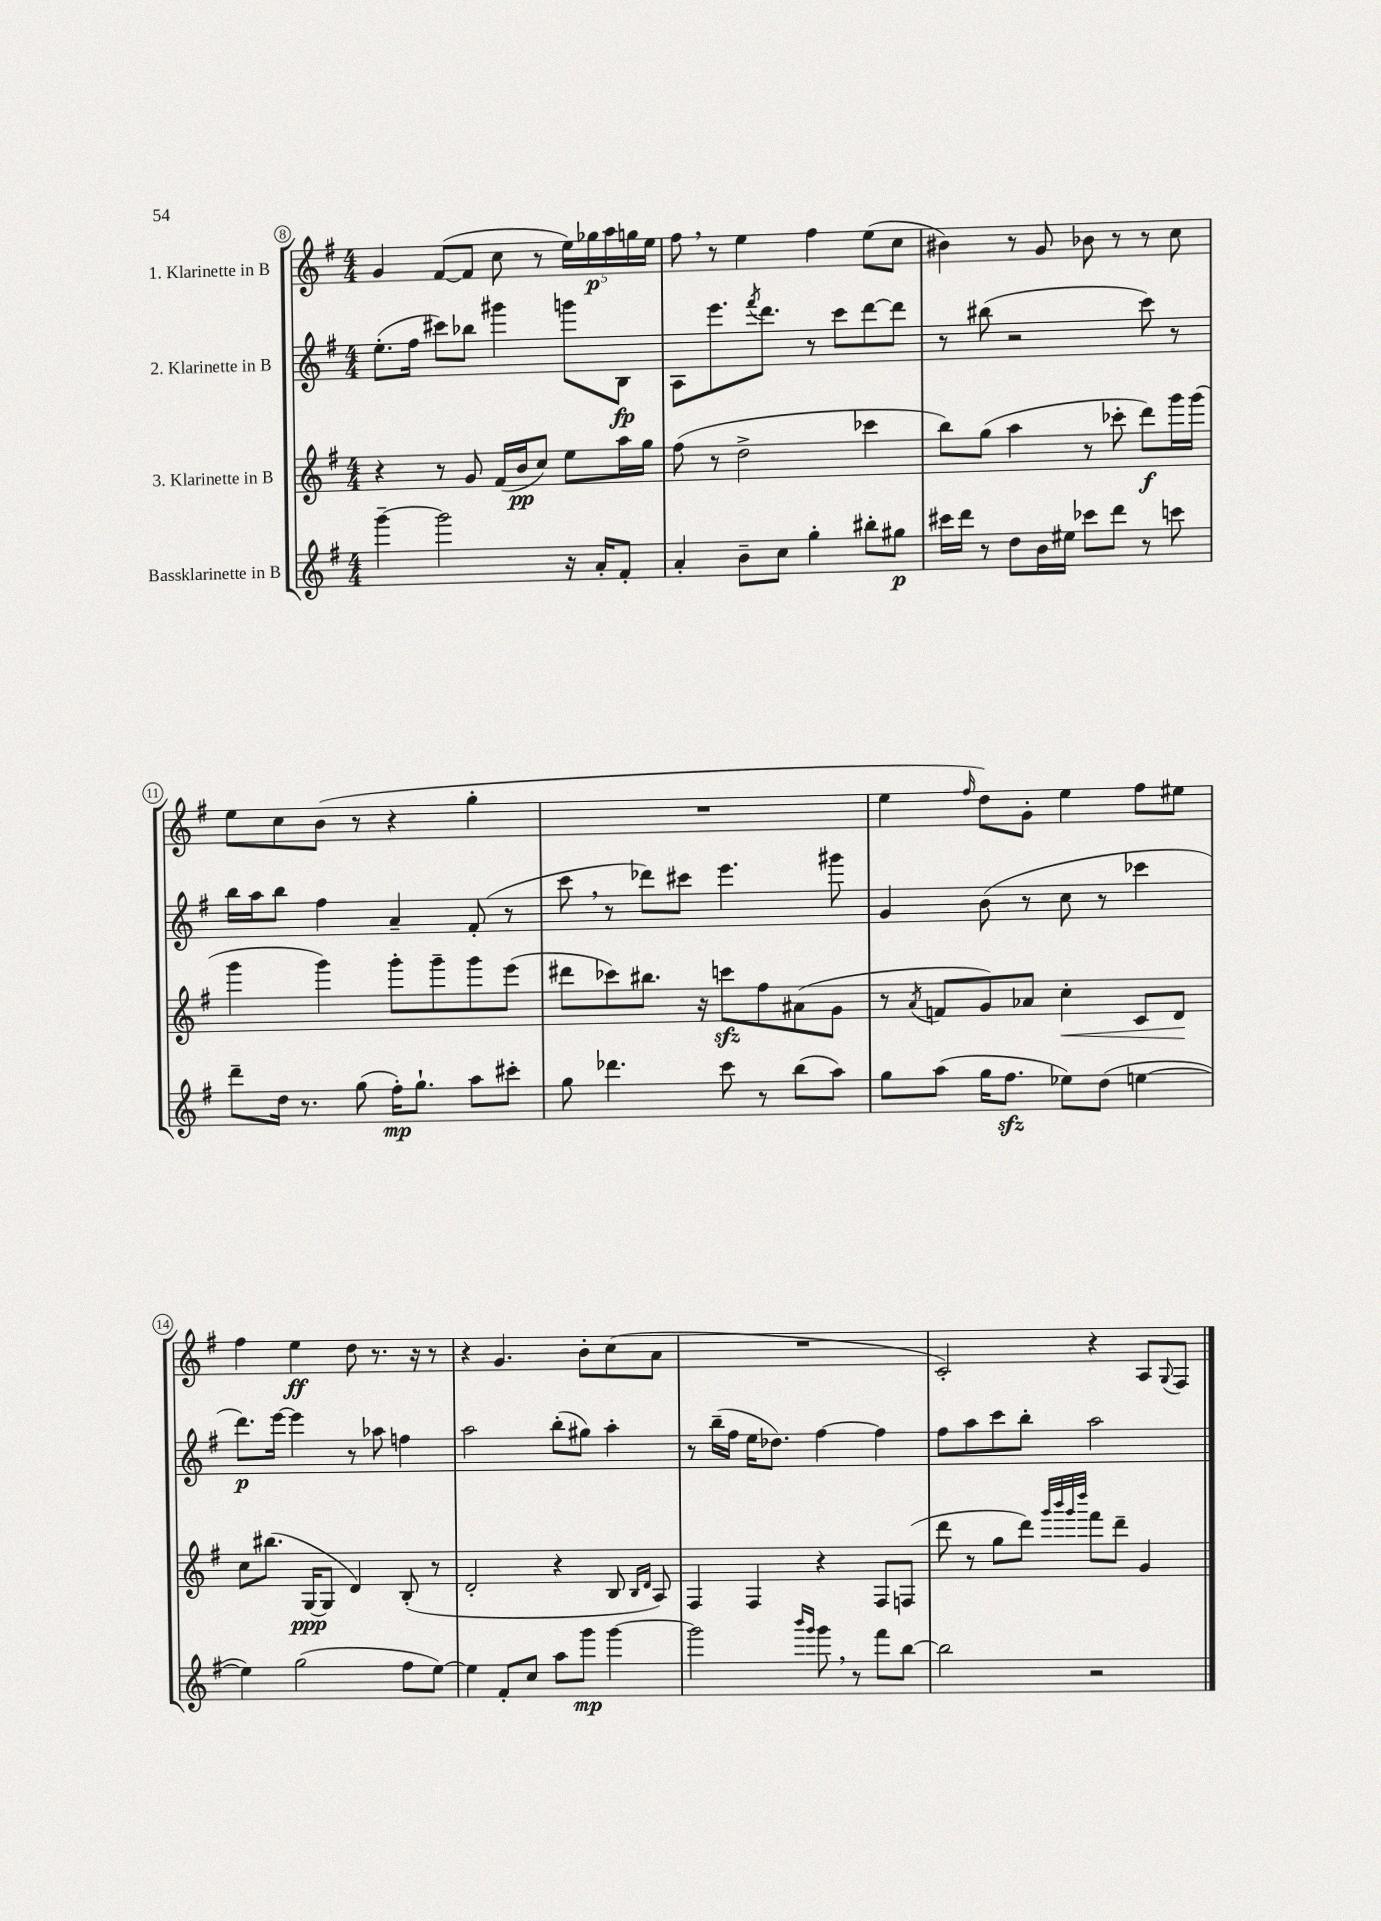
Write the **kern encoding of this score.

**kern	**dynam	**kern	**dynam	**kern	**dynam	**kern	**dynam
*part4	*part4	*part3	*part3	*part2	*part2	*part1	*part1
*staff4	*staff4	*staff3	*staff3	*staff2	*staff2	*staff1	*staff1
*I"Bassklarinette in B	*	*I"3. Klarinette in B	*	*I"2. Klarinette in B	*	*I"1. Klarinette in B	*
*clefG2	*	*clefG2	*	*clefG2	*	*clefG2	*
*k[f#]	*	*k[f#]	*	*k[f#]	*	*k[f#]	*
*M4/4	*	*M4/4	*	*M4/4	*	*M4/4	*
=8	=8	=8	=8	=8	=8	=8	=8
[4ggg~\	.	4r	.	(8.ee'\L	.	4g/	.
.	.	.	.	16ff#\Jk	.	.	.
2ggg\]	.	8r	.	8ccc#X\L)	.	([8f#/L	.
.	.	8g/	.	8bb-X\J	.	8f#/J]	.
.	.	(16f#/LL	.	4ggg#X\	.	8cc\	.
.	.	16b/J	pp	.	.	.	.
.	.	8cc/J)	.	.	.	8r	.
16r	.	8ee\L	.	8gggn\L	.	20ee\LL)	.
.	.	.	.	.	.	20gg-X\	p
16a'/KL	.	.	.	.	.	.	.
.	.	.	.	.	.	20aa\	.
8f#'/J	.	16aa\L	.	8B\J	fp	.	.
.	.	.	.	.	.	20ggn\	.
.	.	16gg\JJ	.	.	.	.	.
.	.	.	.	.	.	20ee\JJ	.
=9	=9	=9	=9	=9	=9	=9	=9
4a'/	.	(8ff#\	.	8A\L	.	8ff#,\	.
.	.	8r	.	8.eee\	.	8r	.
8b~\L	.	2dd^\	.	.	.	4ee\	.
.	.	.	.	8qfff#/	.	.	.
.	.	.	.	8.ddd\J	.	.	.
8cc\J	.	.	.	.	.	.	.
4gg'\	.	.	.	8r	.	4ff#\	.
.	.	.	.	8ccc\L	.	.	.
8bb#X'\L	.	4ccc-X\	.	[8ddd\	.	(8ee\L	.
8gg#X\J	p	.	.	8ddd\J]	.	8cc\J	.
=10	=10	=10	=10	=10	=10	=10	=10
16ccc#X\LL	.	8bb\L)	.	8r	.	4b#X\)	.
16ddd\JJ	.	.	.	.	.	.	.
8r	.	(8gg\J	.	(8bb#X\	.	.	.
8dd\L	.	4aa\	.	2r	.	8r	.
16b\L	.	.	.	.	.	8g/	.
16ee#X\JJ	.	.	.	.	.	.	.
8ccc-X\L	.	8r	.	.	.	8b-X\	.
8ddd\J	.	8ccc-X'\	.	.	.	8r	.
8r	.	8ddd\L)	f	8ccc\)	.	8r	.
8cccn\	.	16ggg\L	.	8r	.	8cc\	.
.	.	(16ggg\JJ	.	.	.	.	.
!!LO:LB:g=z
=11	=11	=11	=11	=11	=11	=11	=11
8ddd~\L	.	4ggg\	.	16bb\LL	.	8ee\L	.
.	.	.	.	16aa\J	.	.	.
16dd\Jk	.	.	.	8bb\J	.	8cc\	.
8.r	.	.	.	.	.	.	.
.	.	4ggg\)	.	4ff#\	.	(8b\J	.
(8gg\	.	.	.	.	.	8r	.
16ff#'\KL)	mp	8ggg'\L	.	4a~/	.	4r	.
8.gg`\J	.	.	.	.	.	.	.
.	.	8ggg~\	.	.	.	.	.
8aa\L	.	8ggg\	.	(8f#'/	.	4gg'\	.
8ccc#X'\J	.	(8eee\J	.	8r	.	.	.
=12	=12	=12	=12	=12	=12	=12	=12
8gg\	.	8ddd#X\L	.	8ccc,\	.	1r	.
4.ddd-X\	.	8ccc-X\)	.	8r	.	.	.
.	.	8.bb#X\J	.	8ddd-X\L)	.	.	.
.	.	.	.	8ccc#X\J	.	.	.
.	.	16r	.	.	.	.	.
8ccc\	.	8cccnzz\L	.	4.eee\	.	.	.
8r	.	8ff#\	.	.	.	.	.
(8bb\L	.	(8a#X\	.	.	.	.	.
8aa\J)	.	8g\J	.	8ggg#X\	.	.	.
=13	=13	=13	=13	=13	=13	=13	=13
8gg\L	.	8r	.	4g/	.	4ee\	.
.	.	8qa/	.	.	.	.	.
(8aa\J	.	8fn/L	.	.	.	.	.
.	.	.	.	.	.	16qqff#/	.
16gg\KL	.	8g/)	.	(8b\	.	8dd\L)	.
8.ff#zz\J	.	.	.	.	.	.	.
.	.	8a-X/J	.	8r	.	8g'\J	.
!	!	!	!LO:HP:b	!	!	!	!
8ee-X\L)	.	4cc'\	<	8cc\	.	4ee\	.
(8dd\J	.	.	.	8r	.	.	.
[4een\	.	8c/L	.	4ccc-X\	.	8ff#\L	.
.	.	8d/J	.	.	.	8ee#X\J	.
.	.	.	[	.	.	.	.
!!LO:LB:g=z
=14	=14	=14	=14	=14	=14	=14	=14
4ee\])	.	8cc\L	.	8.ddd\L)	p	4ff#\	.
.	.	(8.bb#X\J	.	.	.	.	.
.	.	.	.	[16eee\Jk	.	.	.
(2gg\	.	.	.	4eee\]	.	4ee\	ff
.	.	[16G/KL	ppp	.	.	.	.
.	.	8G/J]	.	.	.	.	.
.	.	4d/)	.	8r	.	8dd\	.
.	.	.	.	8aa-X\	.	8.r	.
8ff#\L	.	(8B'/	.	4ffn\	.	.	.
.	.	.	.	.	.	16r	.
[8ee\J)	.	8r	.	.	.	8r	.
=15	=15	=15	=15	=15	=15	=15	=15
4ee\]	.	2d'/	.	2aa\	.	4r	.
8f#'/L	.	.	.	.	.	4.g/	.
8cc/J	.	.	.	.	.	.	.
8aa\L	.	4r	.	(8bb'\L	.	.	.
8ggg\J	mp	.	.	8gg#X\J)	.	8b'\L	.
[4ggg\	.	8B/	.	4aa'\	.	(8cc\	.
.	.	16qqB/LL	.	.	.	.	.
.	.	16qqd/JJ	.	.	.	.	.
.	.	8A/)	.	.	.	8a\J	.
=16	=16	=16	=16	=16	=16	=16	=16
2ggg\]	.	4F#/	.	8r	.	1r	.
.	.	.	.	(16bb~\LL	.	.	.
.	.	.	.	16ff#\JJ	.	.	.
.	.	4F#/	.	16ee\KL	.	.	.
.	.	.	.	8.dd-X\J)	.	.	.
16qqbbb/LL	.	.	.	.	.	.	.
16qqggg/JJ	.	.	.	.	.	.	.
8ggg,\	.	4r	.	[4ff#\	.	.	.
8r	.	.	.	.	.	.	.
8fff#\L	.	8F#/L	.	4ff#\]	.	.	.
[8bb\J	.	(8Fn/J	.	.	.	.	.
=17	=17	=17	=17	=17	=17	=17	=17
2bb\]	.	8ddd\	.	8ff#\L	.	2c'/)	.
.	.	8r	.	8aa\	.	.	.
.	.	8gg\L	.	8ccc\	.	.	.
.	.	8ddd\J)	.	8bb'\J	.	.	.
.	.	32qqggg/LLL	.	.	.	.	.
.	.	32qqbbb/	.	.	.	.	.
.	.	32qqggg/	.	.	.	.	.
.	.	32qqdddd/JJJ	.	.	.	.	.
2r	.	8fff#\L	.	2aa\	.	4r	.
.	.	8ddd~\J	.	.	.	.	.
.	.	4g/	.	.	.	8A/L	.
.	.	.	.	.	.	8qqG/	.
.	.	.	.	.	.	8F#/J	.
==	==	==	==	==	==	==	==
*-	*-	*-	*-	*-	*-	*-	*-
